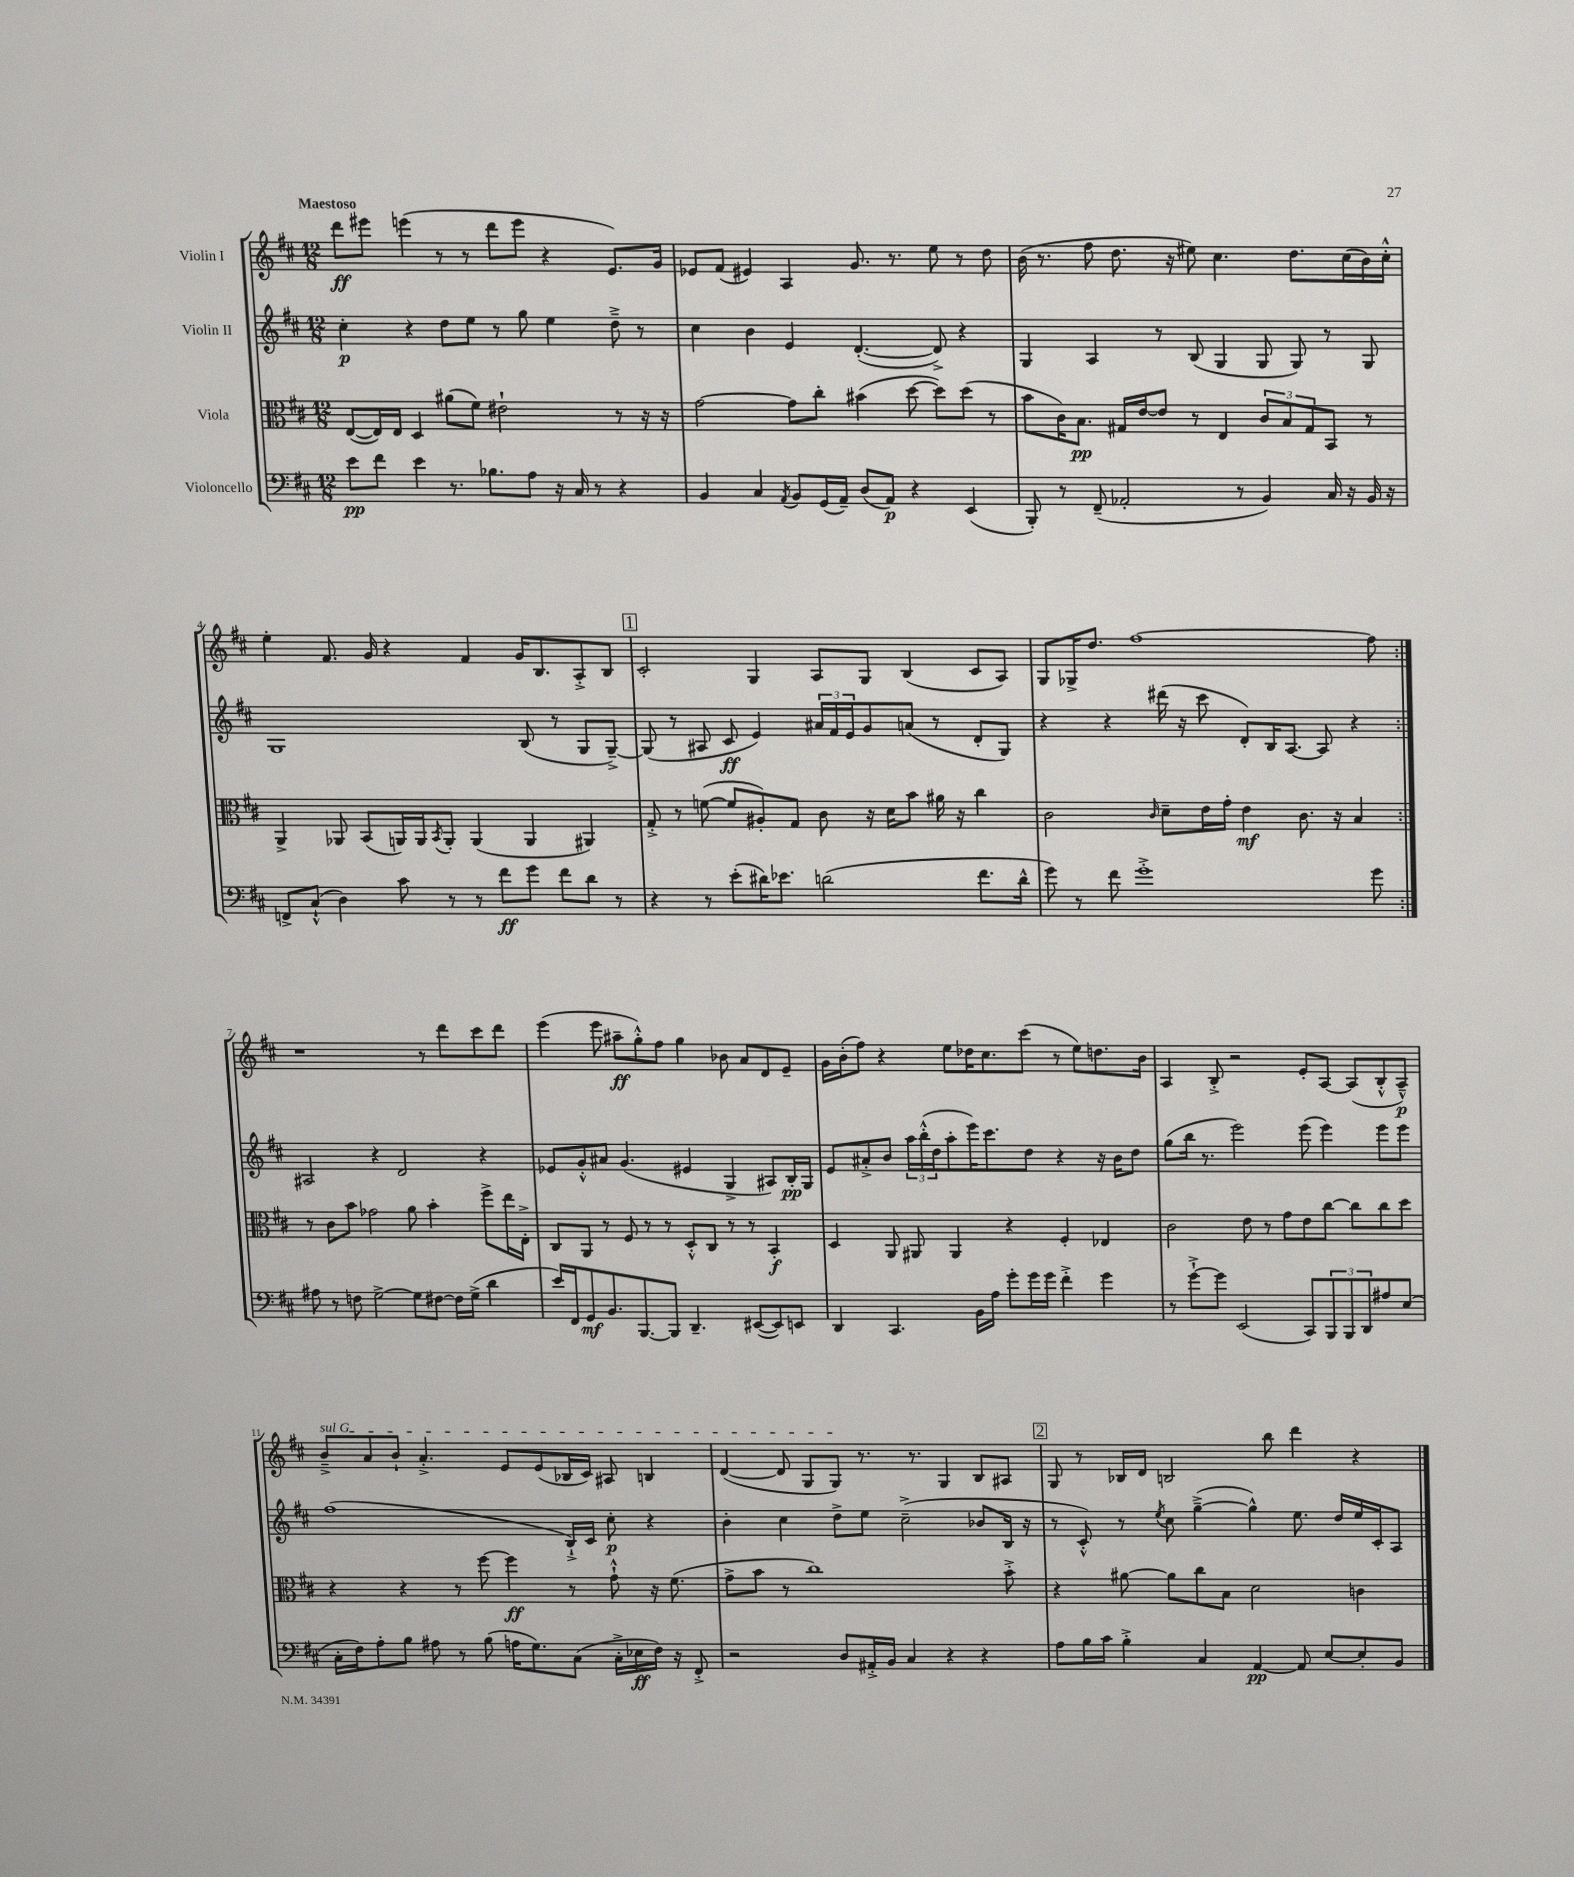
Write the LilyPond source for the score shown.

<<
\new StaffGroup <<
\new Staff = "s0" \with { instrumentName = "Violin I" } {
    \clef treble \key d \major \numericTimeSignature \time 12/8 \tempo "Maestoso"
    \repeat volta 2 { d'''8\ff eis'''8 e'''4( r8 r8 d'''8 e'''8 r4 e'8.) g'16 |
    ees'8 fis'8( eis'4) a4 g'8. r8. e''8 r8 d''8 |
    b'16( r8. fis''8 d''8. r16 eis''8) cis''4. d''8. cis''16( b'16) cis''16-.-^ |
    e''4-. fis'8. g'16 r4 fis'4 g'16 b8. a8-.-> b8 |
    \mark \markup { \box "1" } cis'2-. g4 a8 g8 b4( cis'8 a8) |
    g8 ges16-> d''8. fis''1~ fis''8 | }
    r1 r8 d'''8 cis'''8 d'''8 |
    e'''4( e'''8 ais''8--\ff g''8-.-^) fis''8 g''4 bes'8 a'8 d'8 e'8-- |
    g'16 b'16-.( fis''8) r4 e''8 des''16 cis''8. cis'''8( r8 e''8) d''8. b'16 |
    a4 b8-.-> r2 e'8-. a8~ a8( b8-.-^ a8---^\p) |
    \once \override TextSpanner.bound-details.left.text = \markup { \italic "sul G" } b'8--->\startTextSpan a'8 b'8-! a'4.-.-> e'8 e'8( bes16 cis'16) ais8 b4 |
    d'4~( d'8 g8 g8\stopTextSpan) r8. r8. g4 b8 ais8 |
    \mark \markup { \box "2" } g8 r8 bes16 d'16 b2 b''8 d'''4 r4 \bar "|." |
}
\new Staff = "s1" \with { instrumentName = "Violin II" } {
    \clef treble \key d \major \numericTimeSignature \time 12/8
    \repeat volta 2 { cis''4-.\p r4 d''8 e''8 r8 g''8 e''4 d''8---> r8 |
    cis''4 b'4 e'4 d'4.~-.( d'8->) r4 |
    g4 a4 r8 b8( g4 g8 g8) r8 g8 |
    g1 b8( r8 g8 g8~--->) |
    \mark \markup { \box "1" } g8( r8 ais8 cis'8\ff e'4) \tuplet 3/2 { ais'16 fis'16 e'16 } g'8 a'8( r8 d'8-. g8) |
    r4 r4 dis'''16( r16 cis'''8 d'8-.) b16 a8.~ a8 r4 | }
    ais2 r4 d'2 r4 |
    ees'8 g'8-.-^ ais'8 g'4.( eis'4 g4-> ais8) b16-.\pp g16 |
    e'8 ais'8-.-> b'8 \tuplet 3/2 { a''16 b''16-.-^( d''16 } a''8-. e'''16) cis'''8. d''8 r4 r16 b'16 d''8 |
    g''8( b''16 r8. e'''2) e'''8( e'''4) e'''8 e'''8 |
    fis''1( b16-!->) cis'16 cis''8-.\p r4 |
    b'4-. cis''4 d''8-> e''8 cis''2--->( bes'8 b16 r16 |
    \mark \markup { \box "2" } r8 cis'8-.-^) r8 \acciaccatura { e''8 } cis''8 g''4~--->( g''4-^) e''8. d''16 e''16 cis'16-. a8 \bar "|." |
}
\new Staff = "s2" \with { instrumentName = "Viola" } {
    \clef alto \key d \major \numericTimeSignature \time 12/8
    \repeat volta 2 { e8~( e16) e16 d4 ais'8( fis'8) eis'2-! r8 r16 r16 |
    g'2~ g'8 cis''8-. bis'4( d''8~ d''8) d''8( r8 |
    b'8 cis'16) b8.\pp gis16 e'16~ e'8 r8 e4 \tuplet 3/2 { cis'8 b8 gis8 } b,8 r8 |
    a,4-> aes,8 b,8( a,16) a,16 \acciaccatura { b,8 } a,8-. a,4( a,4 ais,4) |
    \mark \markup { \box "1" } g8-.-> r8 f'8~( f'8 ais8-.) g8 cis'8 r16 d'16 b'8 ais'16 r16 cis''4 |
    cis'2 \grace { cis'16 } d'8-- e'16 g'16-. e'4\mf cis'8. r16 b4 | }
    r8 cis'8 b'8 ges'2 a'8 b'4-. fis''8-> e''16 e16-.-> |
    cis8 a,8 r8 fis8 r8 r8 d8-.-^ cis8 r8 r8 b,4-.\f |
    d4 a,8 ais,8 ais,4 r4 fis4-. ees4 |
    cis'2 e'8 r8 g'8 e'8 cis''8~ cis''8 cis''8 d''8 |
    r4 r4 r8 fis''8~ fis''4\ff r8 g'8-!-^ r16 fis'8.( |
    g'8-> b'8 r8 cis''1) b'8-.-> |
    \mark \markup { \box "2" } r4 ais'8~ ais'8 cis''8 b8 d'2 c'4 \bar "|." |
}
\new Staff = "s3" \with { instrumentName = "Violoncello" } {
    \clef bass \key d \major \numericTimeSignature \time 12/8
    \repeat volta 2 { e'8\pp fis'8 e'4 r8. bes8. a8 r16 cis16 r8 r4 |
    b,4 cis4 \acciaccatura { a,8 } b,8 g,16( a,16--) d8( a,8\p) r4 e,4( |
    b,,8-.) r8 fis,8--( aes,2-. r8 b,4) cis16 r16 b,16 r16 |
    f,8-> cis8-!-^( d4) cis'8 r8 r8 fis'8\ff g'8 fis'8 d'8 r8 |
    \mark \markup { \box "1" } r4 r8 e'8-.( dis'16) ees'8. d'2( fis'8. d'16-^ |
    g'8) r8 fis'8 g'1-.-> g'8 | }
    ais8 r8 f8 g2~-> g8 fis8~ fis16 g16->( d'4 |
    e'16) fis,16 g,8\mf b,8. b,,8.~ b,,8 d,4.-- eis,8~( eis,8) e,8 |
    d,4 cis,4. b,16 a16 g'8-. g'16 g'16 fis'4-.-> g'4 |
    r8 g'8~-!-> g'8 e,2( cis,8) \tuplet 3/2 { b,,8 b,,8 d,8 } ais8 e8( |
    cis16-. fis16) a8-. b8 ais8 r8 b8( a16 g8.) cis8( cis16-.-> ees16\ff fis16) r16 fis,8-.-> |
    r2 d8 ais,16-.-> b,16 cis4 r4 r4 |
    \mark \markup { \box "2" } a8 b16 cis'16 b4-.-> cis4 a,4~\pp a,8 e8~ e8-. b,8 \bar "|." |
}
>>
>>
